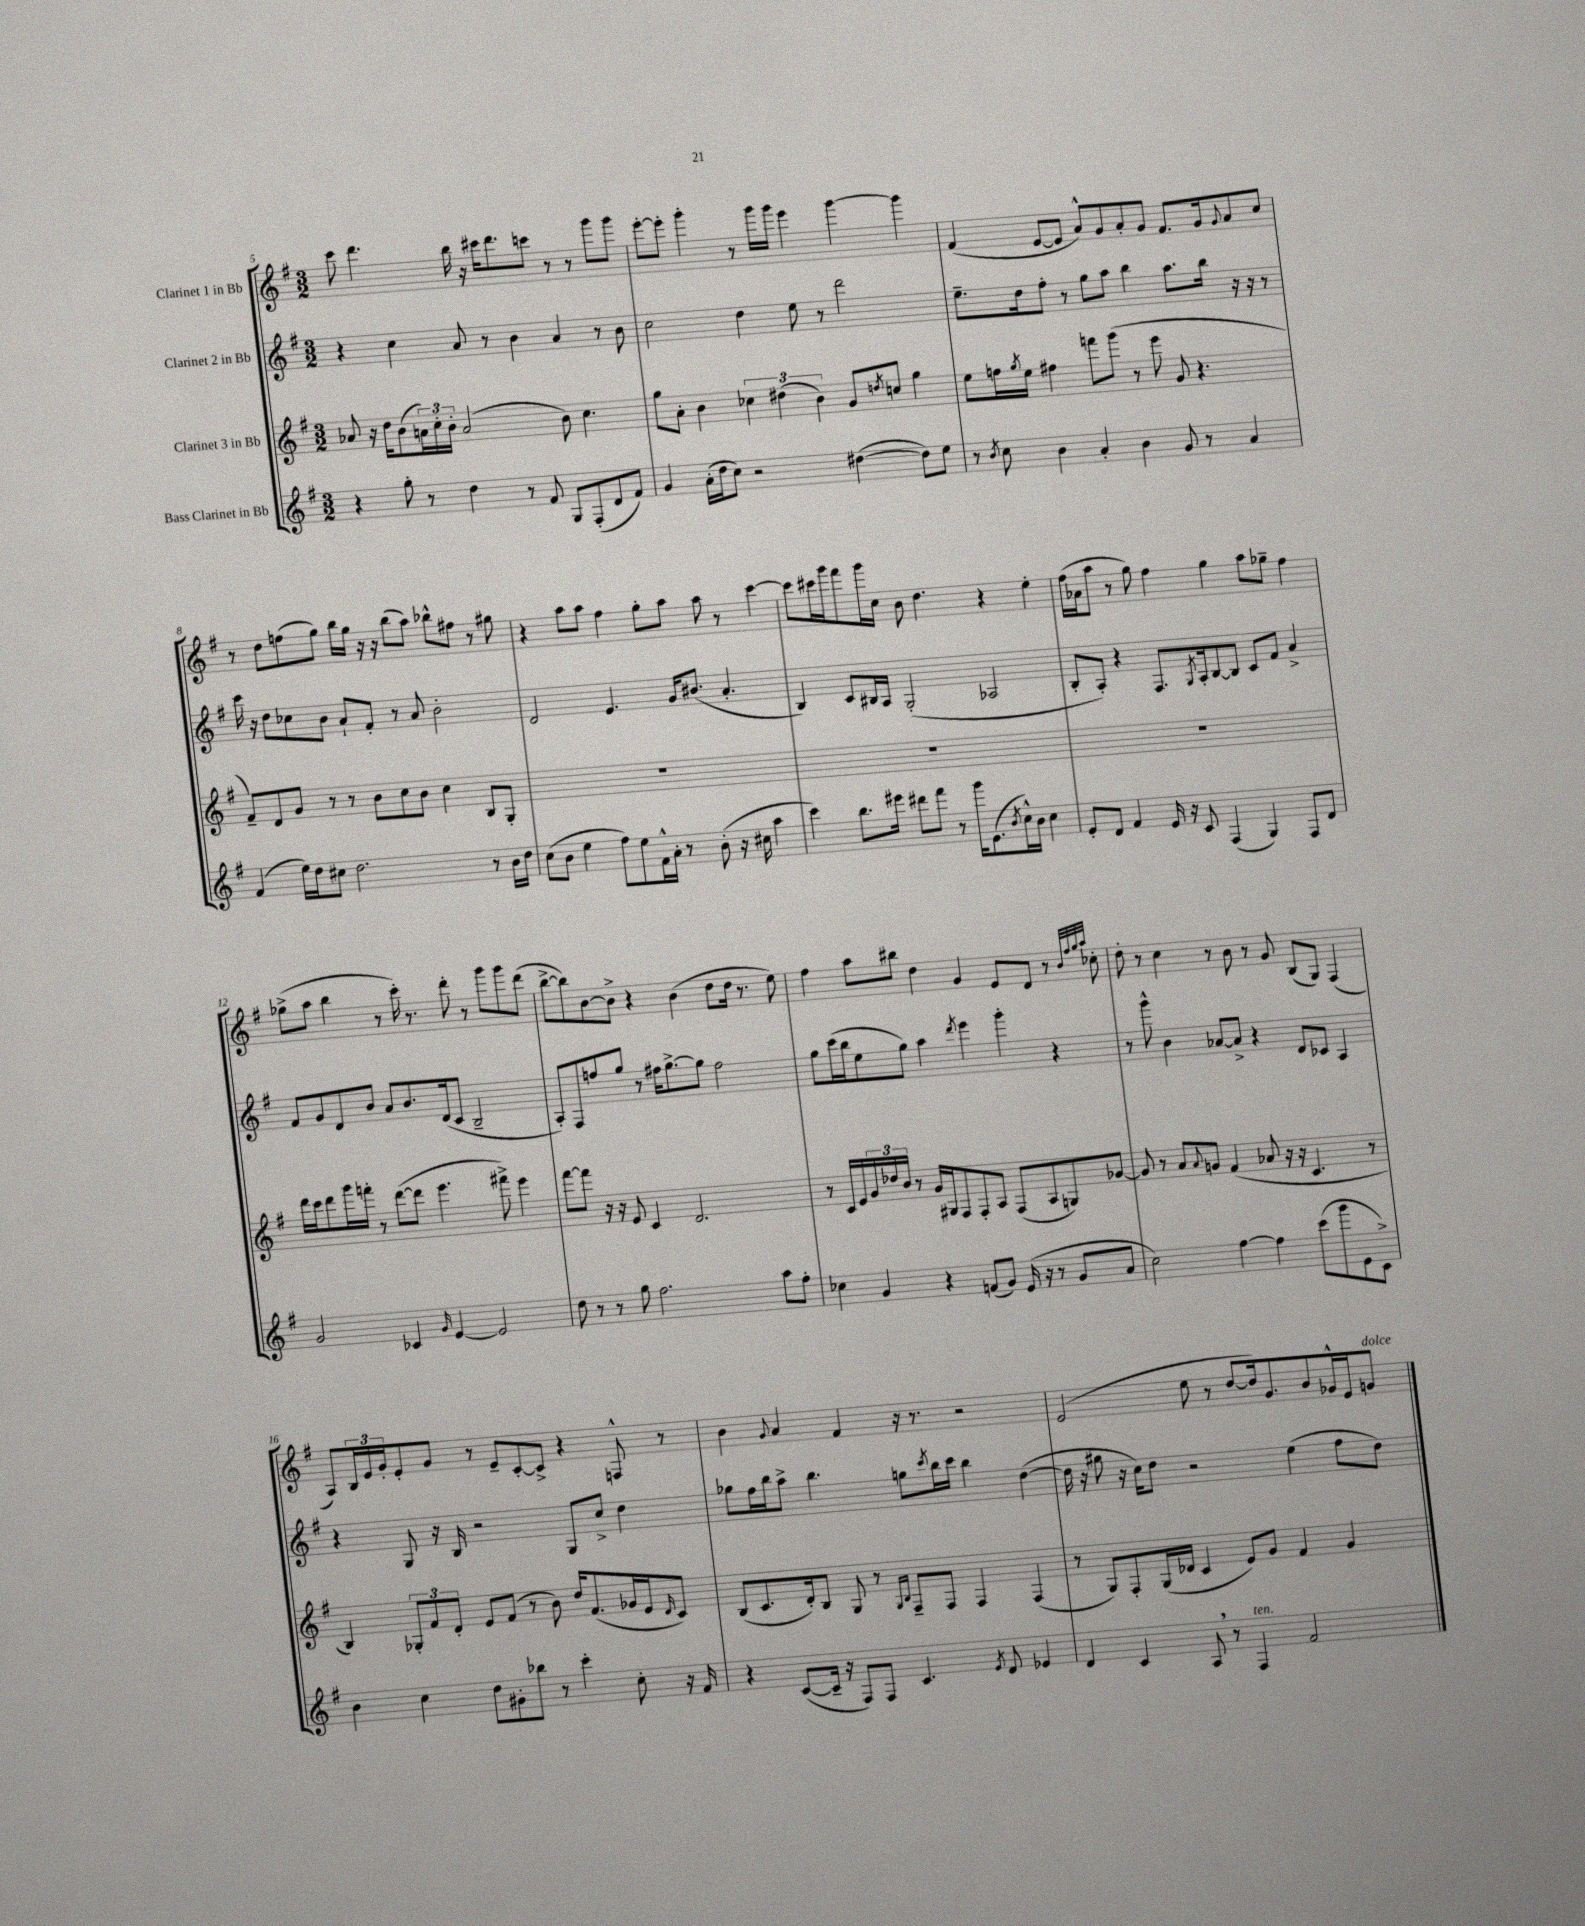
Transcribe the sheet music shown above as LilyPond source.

<<
\new StaffGroup <<
\new Staff = "s0" \with { instrumentName = "Clarinet 1 in Bb" } {
    \clef treble \key g \major \numericTimeSignature \time 3/2
    c'''8 d'''4. b''16 r16 cis'''16 d'''8. c'''8 r8 r8 g'''8 g'''8 |
    e'''8~-. e'''8-. g'''4-. r8 g'''16 g'''16 e'''4 g'''4~ g'''4 |
    fis'4( e'8~ e'8 a'8-^) g'8 a'8-. g'8 fis'8. g'16 \appoggiatura { g'8 } a'8 c''8 |
    r8 d''8 f''8( g''8) b''16 g''16 r16 r16 b''8( a''8) bes''8-^ fis''8 r8 gis''8 |
    r4 a''8 a''8 fis''4 g''8-. a''8 a''8 r8 c'''4~ |
    c'''8 cis'''16 g'''16 fis'''8 g'''16 c''16 b'8 d''4. r4 e''4-. |
    fis''16( aes'16 a''8 r8 g''8) fis''4 g''4 a''8 ges''8-- fis''4 |
    ges''8->( a''8 b''4 r8 c'''16-.) r8. d'''8-. r8 g'''8 g'''8 d'''8( |
    b''8~-> b''8) b'8~ b'8-> r4 b'4( d''8 d''16 r8. e''8) |
    fis''4 a''8 bis''8 d''4 g'4 e'8 d'8 r8 \grace { b'32 fis''32 g''32 a''32 } ces''8-. |
    d''8-. r8 c''4 r8 b'8 r8 g'8 b8( g8) fis4( |
    a8) \tuplet 3/2 { b16 e'16 g'16-. } e'8-. g'8 r8 e'8-- c'8~-. c'8-> r4 f8-^ r8 |
    b'4 \appoggiatura { g'8 } a'4 fis'4 r16 r8. r2 |
    e'2( e''8 r8 d''8~ d''16) g'8. b'8 ges'16-^ e'16 g'8^\markup { \italic "dolce" } \bar "|." |
}
\new Staff = "s1" \with { instrumentName = "Clarinet 2 in Bb" } {
    \clef treble \key g \major \numericTimeSignature \time 3/2
    r4 c''4 a'8 r8 b'4 a'4 r8 b'8 |
    c''2 d''4 e''8 r8 d'''2 |
    e''8.-- d''16 fis''8-. r8 g''8 a''8 b''4 a''8. b''16 r16 r16 r8 |
    c'''16 r16 d''8 ces''8 b'8 a'8-! fis'8-. r8 a'8 b'2-. |
    d'2 e'4. g'16 bis'8.( a'4.-. |
    b4) c'8 bis16 a16 g2-.( aes2 |
    b8-. a8-.) r4 fis8. \acciaccatura { g8 } a16-. b8~ b8 c'8 fis'8 a'4-> |
    fis'8 g'8 d'8 b'8 a'8 b'8. d'16( c'8 b2-- |
    a8-.) fis8 f''8 g''8 r8 fis''16 g''8.~-> g''8 fis''2 |
    g''8 c'''16( b''16 e''8 g''8) a''4 \acciaccatura { d'''8 } e'''4 g'''4-. r4 |
    r8 g'''8-^ b'4 aes'8~ aes'8-> r4 d'8 ces'8 a4 |
    r4 g8 r16 b16 r2 g8 c''8-> d''4 |
    ges''8 fis''16 b''16 a''8-> b''4. g''8 \acciaccatura { c'''8 } b''16 c'''16 b''4 d''4~( |
    d''16 r16 gis''8 r16 c''16) d''8 r2 e''4( fis''8 d''8) \bar "|." |
}
\new Staff = "s2" \with { instrumentName = "Clarinet 3 in Bb" } {
    \clef treble \key g \major \numericTimeSignature \time 3/2
    aes'8 r16 d''16 b'8( \tuplet 3/2 { a'16) c''16-. b'16-. } a'2( b'8) c''4. |
    g''8 a'8-. b'4 \tuplet 3/2 { ces''4 dis''4( b'4) } g'8 \acciaccatura { d''8 } c''8 g''4 |
    e''8 f''16 \acciaccatura { g''8 } e''16 fis''4 f'''8 g'''8( r8 e'''8 g'8 r4. |
    fis'8--) d'8 g'8 r8 r8 b'8 c''8 b'8 c''4 b8 g8-. |
    R1. |
    R1. |
    R1. |
    d'''16 c'''16 d'''8 g'''16 f'''16-. r8 d'''8~( d'''8 e'''4. fis'''8->) e'''4 |
    fis'''8~ fis'''8 r16 r16 e'8 c'4 d'2. |
    r8 c'16 e'16 \tuplet 3/2 { g'16 des''16 b'16 } r8 g'16 gis16 fis8 fis8-. a8 fis8( a8 g8) ges'8~ |
    ges'8 r8 a'8 \appoggiatura { a'8 } g'8 fis'4( aes'8 r16 r16 c'4. r8 |
    b4) \tuplet 3/2 { ges8-. fis'8 d'8-. } e'8 fis'8( r8 b'8) d''16 fis'8.( ges'16 e'16 \grace { d'16 } c'8) |
    b8( c'8. d'16-.) b8 g8 r8 \grace { g16 b16 } fis8-- fis8 fis4 fis4( |
    r8 g8) fis8-. g16( des'16 c'4 e'8) g'8 fis'4 g'4 \bar "|." |
}
\new Staff = "s3" \with { instrumentName = "Bass Clarinet in Bb" } {
    \clef treble \key g \major \numericTimeSignature \time 3/2
    r4 g''8-. r8 d''4 r8 fis'8 g8 fis8-.( d'8 fis'8) |
    g'4 a'16-.( d''16 c''8) r2 dis''4~( dis''8) e''8 |
    r8 \acciaccatura { b'8 } c''8 b'4 a'4-. b'4 g'8 r8 a'4 |
    fis'4( e''16) d''16 cis''8 d''2. r8 b'16 d''16 |
    c''8( b'8 e''4 fis''8) e''8 fis'16-^ a'16-. r8 b'8-.( r16 cis''16 a''4 |
    c'''4) b''8. eis'''16 dis'''8 fis'''8 r8 g'''16 e'8.( \acciaccatura { b'8 } c''16-^) b'16 c''4 |
    e'8-. d'8 fis'4 e'16 r16 c'8 fis4( g4) fis8 d'8 |
    g'2 ces'4 \grace { g'16 } e'4~ e'2 |
    d''8 r8 r8 g''8 fis''2. a''8 fis''8-. |
    ces''4 g'4 r4 f'8( g'8) e'16( r16 r8 g'8 a'8 |
    c''2) fis''4~ fis''4 c'''8( g'''8 e'8 c'8->) |
    b'4 c''4 d''8 gis'8-. bes''8 r8 c'''4-. c''8-. r16 fis'16 |
    r4 c'8~( c'16-- r16 fis8) fis8 c'4. \acciaccatura { e'8 } d'8 ees'4 |
    d'4 c'4 a8 \breathe r8 fis4^\markup { \italic "ten." } fis'2 \bar "|." |
}
>>
>>
\layout { \context { \Score currentBarNumber = #5 } }
